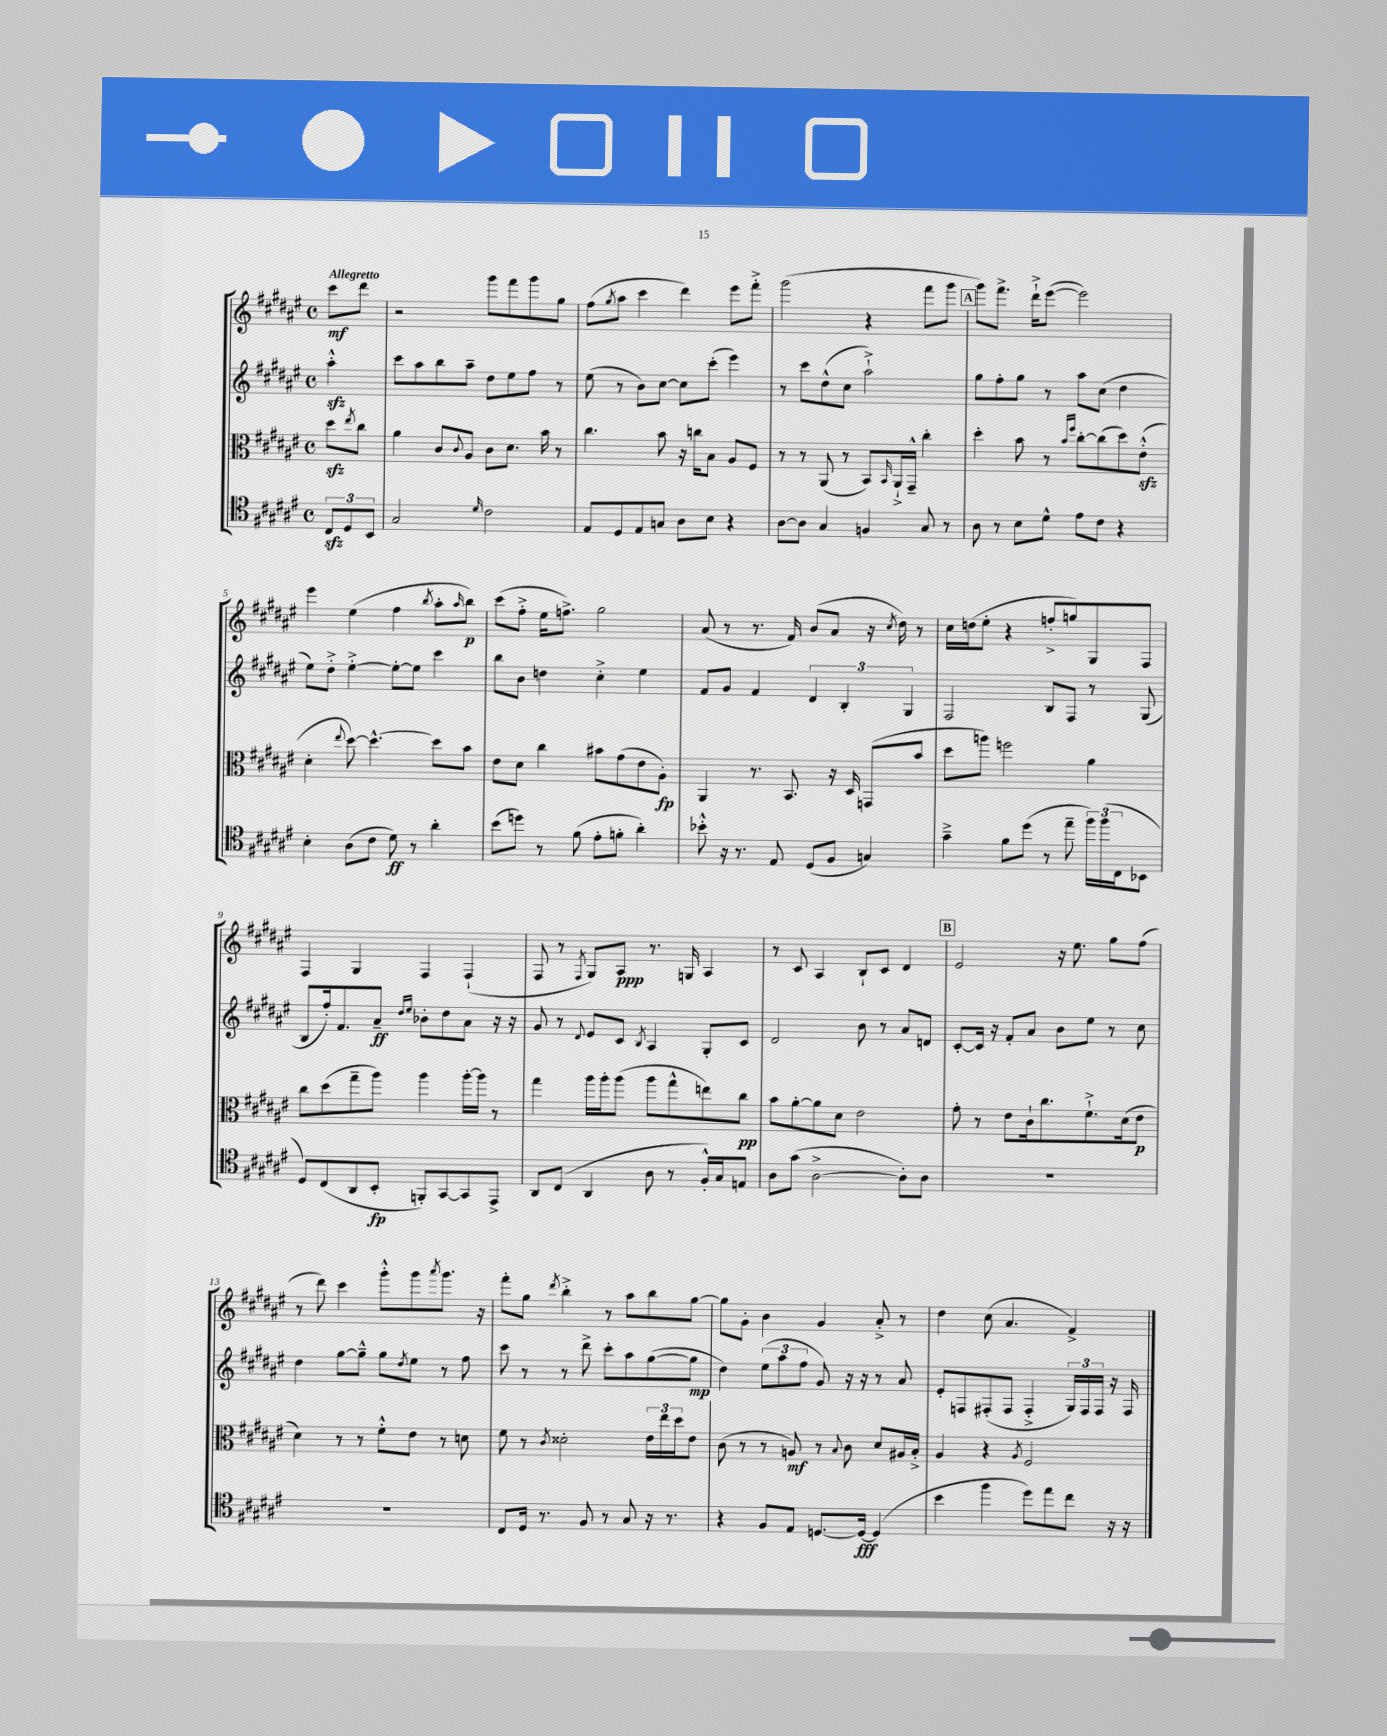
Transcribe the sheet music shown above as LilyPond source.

<<
\new StaffGroup <<
\new Staff = "s0" {
    \clef treble \key fis \major \defaultTimeSignature \time 4/4 \partial 4 \tempo "Allegretto"
    cis'''8\mf dis'''8 |
    r2 gis'''8 fis'''8 gis'''8 gis''8 |
    fis''8( \acciaccatura { gis''8 } ais''8 cis'''4 dis'''4) eis'''8 fis'''8-.-> |
    gis'''2( r4 fis'''8 gis'''8 |
    \mark \markup { \box "A" } gis'''8) fis'''8.-> dis'''16-!-> eis'''8~( eis'''2) |
    eis'''4 eis''4( fis''4 \acciaccatura { b''8 } ais''8-. \grace { ais''16 } b''8\p) |
    cis'''8( fis''8-.-> eis''16 f''8.->) gis''2 |
    ais'8( r8 r8. fis'16) b'8( ais'8 r16 \acciaccatura { cis''8 } dis''16) r8 |
    cis''16 d''16( eis''8-. r4 f''8-.-> g''8) gis8 fis8 |
    fis4 gis4 fis4 fis4-!( |
    fis8 r8 \acciaccatura { fis8 } gis8) ais8\ppp r8. g16 ais4 |
    r8 cis'8 ais4 b8-! cis'8 dis'4 |
    \mark \markup { \box "B" } eis'2 r16 eis''8. gis''8 fis''8( |
    r8 dis'''8) cis'''4 gis'''8-.-^ gis'''8 \acciaccatura { ais'''8 } gis'''8. r16 |
    fis'''8-. gis''8 \acciaccatura { dis'''8 } b''4-.-> r8 ais''8 b''8 gis''8~ |
    gis''8 gis'8-. b'4 gis'4 ais'8-.-> r8 |
    dis''4 cis''8( ais'4. fis'4->) \bar "|." |
}
\new Staff = "s1" {
    \clef treble \key fis \major \defaultTimeSignature \time 4/4 \partial 4
    ais''4-.-^\sfz |
    cis'''8 ais''8 b''8 ais''8-- dis''8 eis''8 fis''8 r8 |
    eis''8( r8 b'8) cis''8~ cis''8 cis'''8-.( eis'''4) |
    r8 cis'''8 dis''8-^( cis''8 ais''2-!->) |
    \mark \markup { \box "A" } gis''8 fis''8-. gis''8 r8 ais''8 cis''8( dis''4 |
    eis''8) dis''8-.-> eis''4~-.-> eis''8~-. eis''8 cis'''4 |
    b''8 b'8 d''4 cis''4-.-> eis''4 |
    fis'8 gis'8 fis'4 \tuplet 3/2 { dis'4 b4-. gis4 } |
    fis2 b8 fis8 r8 gis8( |
    b8 fis''16-.) fis'8. ais'8--\ff \grace { dis''16 eis''16 } bes'8-. dis''8 ais'8 r16 r16 |
    gis'8 r8 \appoggiatura { dis'8 } eis'8 cis'8 \acciaccatura { b8 } ais4 gis8-. cis'8 |
    dis'2 b'8 r8 ais'8 d'8 |
    \mark \markup { \box "B" } cis'8~-. cis'16 r16 fis'8-. ais'8 b'8 eis''8 r8 cis''8 |
    dis''4 gis''8~ gis''8---^ gis''8 \acciaccatura { dis''8 } eis''8 r8 fis''8 |
    cis'''8 r8 r8 dis'''8-> cis'''8-. ais''8 gis''8~( gis''8\mp |
    dis''4) \tuplet 3/2 { eis''8( ais''8 fis''8 } gis'8) r16 r16 r8 ais'8 |
    eis'8-. f8 fis8-.( fis8 fis4-.-> \tuplet 3/2 { gis16) fis16 fis16 } r16 fis16 \bar "|." |
}
\new Staff = "s2" {
    \clef alto \key fis \major \defaultTimeSignature \time 4/4 \partial 4
    dis''8\sfz \acciaccatura { eis''8 } cis''8 |
    ais'4 cis'8 \appoggiatura { cis'8 } ais8 cis'8 dis'8. b'16 r8 |
    cis''4. b'8 r16 c''16 b8 ais8 fis8 |
    r8 r8 ais,8( r8 b,8) \grace { b,16 } ais,16-!-> gis,16---^ cis''4-. |
    \mark \markup { \box "A" } dis''4-. b'8 r8 \grace { b'16 fis''16 } cis''8~-. cis''8( dis''8) eis'8-.-^\sfz( |
    dis'4-. \appoggiatura { eis''8 } dis''8~) dis''4.~-^ dis''8 b'8 |
    eis'8 dis'8 cis''4 bis'8 gis'8( eis'8 ais8-.\fp) |
    ais,4 r8. b,8. r16 dis16 g,8( b'8 |
    dis''8 a''8) f''2 ais'4 |
    cis''8 dis''8( gis''8-- ais''8) ais''4 ais''16~-. ais''16 r8 |
    gis''4 ais''16 ais''16-. ais''8( ais''8 gis''8-^ e''8) cis''8\pp |
    b'8 ais'8~-. ais'8 dis'8 eis'2 |
    \mark \markup { \box "B" } gis'8-. r8 eis'8 cis'16-! cis''8. fis'8.-!-> dis'16( eis'8\p |
    dis'4) r8 r8 fis'8-.-^ eis'8 r8 d'8 |
    fis'8 r8 \acciaccatura { cis'8 } disis'2-. \tuplet 3/2 { eis'16 eis''16 dis''16 } eis'8 |
    cis'8( r8 r8 a8\mf) r8 \appoggiatura { b8 } cis'8 dis'8 ais16 b16-.-> |
    ais4 r4 \acciaccatura { ais8 } fis2 \bar "|." |
}
\new Staff = "s3" {
    \clef tenor \key fis \major \defaultTimeSignature \time 4/4 \partial 4
    \tuplet 3/2 { cis8\sfz dis8 b,8 } |
    gis2 \grace { dis'16 } cis'2 |
    eis8 dis8 eis8 g8 ais8 b8 r4 |
    ais8~ ais8 gis4 f4 gis8 r8 |
    \mark \markup { \box "A" } ais8 r8 b8 dis'8-^ eis'8 cis'8 r4 |
    b4-. ais8( cis'8 dis'8\ff) r8 ais'4-. |
    b'8( d''8) r8 fis'8( eis'8-. f'8-. ais'4-.) |
    bes'8-.-^ r16 r8. eis8 dis8( fis8 g4) |
    gis'4---> fis'8 dis''8( r8 eis''8-- \tuplet 3/2 { fis''16) fis''16( cis16 } bes,8 |
    dis8) cis8( ais,8 b,8-.\fp f,8-.) gis,8~ gis,8 eis,8-> |
    ais,8 cis8( ais,4 ais8 r8 fis16-.-^) gis16 e8 |
    ais8 gis'8( ais2~-> ais8-.) ais8 |
    \mark \markup { \box "B" } R1 |
    R1 |
    cis8 dis16 r8. fis8 r8 gis8 r16 r8. |
    r4 fis8 eis8 d8.~ d16~\fff d4( |
    b'4 fis''4 dis''8) eis''8 cis''8 r16 r16 \bar "|." |
}
>>
>>
